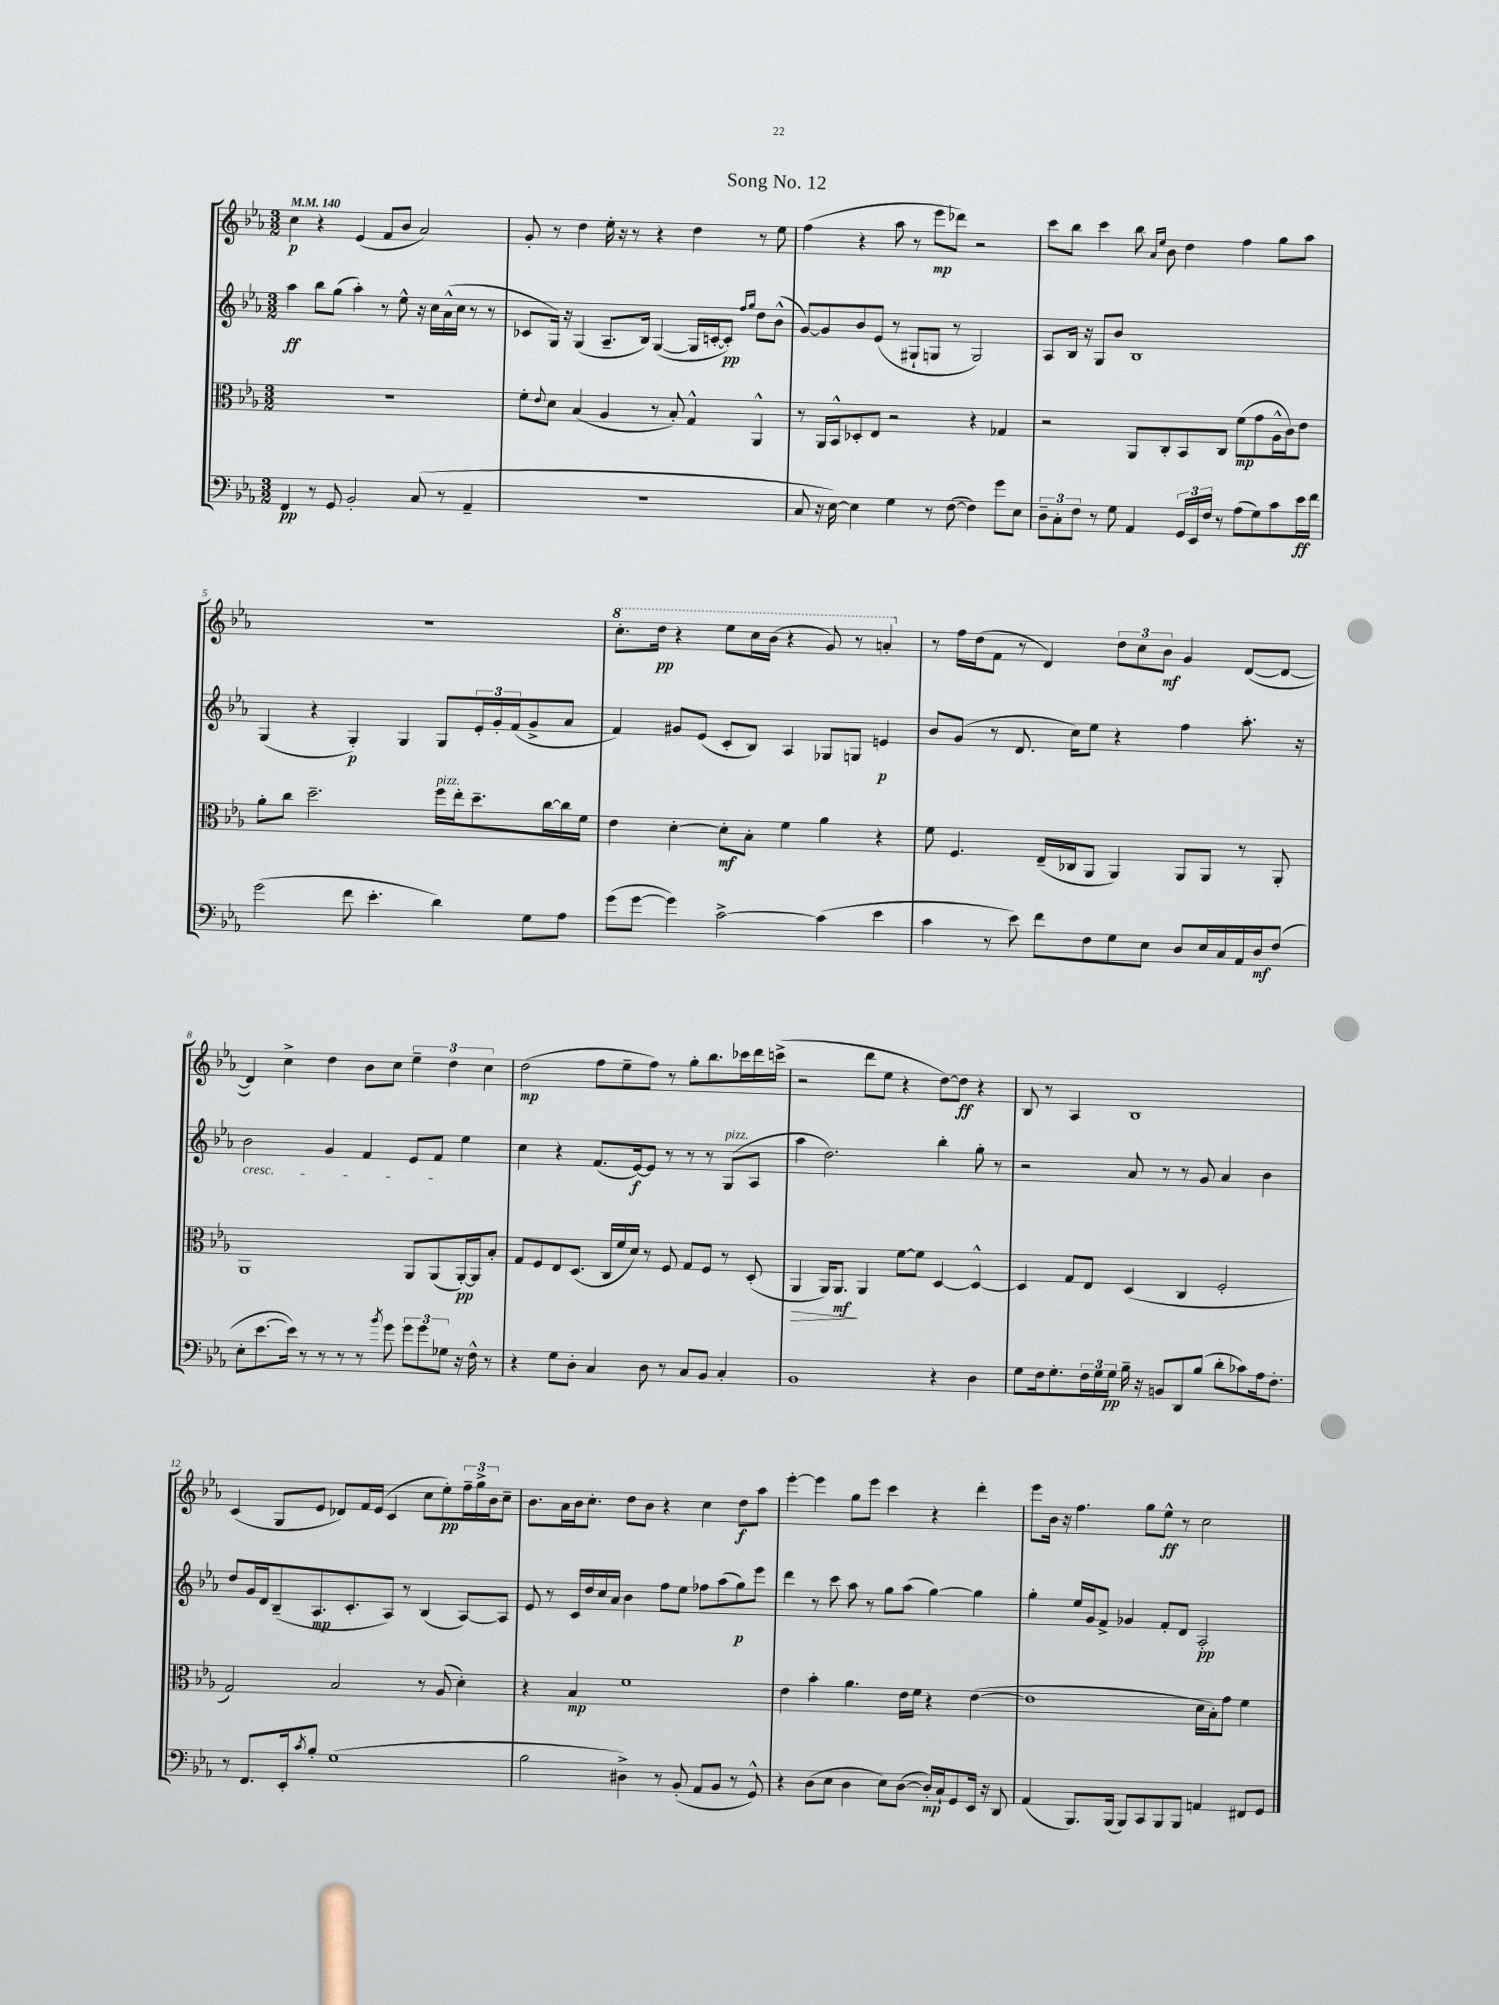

**kern	**dynam	**kern	**dynam	**kern	**dynam	**kern	**dynam
*part4	*part4	*part3	*part3	*part2	*part2	*part1	*part1
*staff4	*staff4	*staff3	*staff3	*staff2	*staff2	*staff1	*staff1
*clefF4	*	*clefC3	*	*clefG2	*	*clefG2	*
*k[b-e-a-]	*	*k[b-e-a-]	*	*k[b-e-a-]	*	*k[b-e-a-]	*
*M3/2	*	*M3/2	*	*M3/2	*	*M3/2	*
*MM140	*	*MM140	*	*MM140	*	*MM140	*
=1	=1	=1	=1	=1	=1	=1	=1
4FF/	pp	1.r	.	4aa-\	ff	4cc\	p
8r	.	.	.	8bb-\L	.	4r	.
8GG/	.	.	.	(8gg\J	.	.	.
2BB-'/	.	.	.	4aa-'\)	.	(4e-/	.
.	.	.	.	8r	.	8f/L	.
.	.	.	.	8ee-^^\	.	8b-/J	.
(8C/	.	.	.	16r	.	2a-/)	.
.	.	.	.	16cc\LL	.	.	.
8r	.	.	.	(16a-^^\	.	.	.
.	.	.	.	16cc\JJ	.	.	.
4AA-~/	.	.	.	8r	.	.	.
.	.	.	.	8r	.	.	.
=2	=2	=2	=2	=2	=2	=2	=2
1.r	.	8f'\L	.	8c-X/L	.	8g'/	.
.	.	8qqe-/	.	.	.	.	.
.	.	8d\J	.	16G/Jk)	.	8r	.
.	.	.	.	16r	.	.	.
.	.	(4B-/	.	(4G/	.	4dd\	.
.	.	4A-/	.	8.A-~/L	.	16ee-'\	.
.	.	.	.	.	.	16r	.
.	.	.	.	.	.	8r	.
.	.	.	.	16B-/Jk)	.	.	.
.	.	8r	.	([4G/	.	4r	.
.	.	8B-'/)	.	.	.	.	.
.	.	4G^^/	.	16G/LL]	.	4dd\	.
.	.	.	.	[16cn'/J	.	.	.
.	.	.	.	8c'/J])	pp	.	.
.	.	.	.	16qqff/LL	.	.	.
.	.	.	.	16qqgg/JJ	.	.	.
.	.	4AA-^^/	.	8dd\L	.	8r	.
.	.	.	.	(8b-^^\J	.	8ee-\	.
=3	=3	=3	=3	=3	=3	=3	=3
8C/	.	8r	.	[8g/L)	.	(4ff\	.
16r	.	16AA-/LL	.	8g/]	.	.	.
[16E-\)	.	16BB-^^/J	.	.	.	.	.
4E-\]	.	8D-X'/	.	8b-/	.	4r	.
.	.	8E-/J	.	(8e-/J	.	.	.
4G\	.	2r	.	8r	.	8aa-\	.
.	.	.	.	8G#X`/L	.	8r	.
8r	.	.	.	8Gn/J	.	8eee-\L	mp
([8F\	.	.	.	8r	.	8ddd-X\J)	.
4F\])	.	4r	.	2G/)	.	2r	.
8g\L	.	4G-X/	.	.	.	.	.
8E-\J	.	.	.	.	.	.	.
=4	=4	=4	=4	=4	=4	=4	=4
12D~\L	.	2r	.	8A-/L	.	8ccc\L	.
12C'\	.	.	.	.	.	.	.
.	.	.	.	16B-/Jk	.	8bb-\J	.
12F\J	.	.	.	.	.	.	.
.	.	.	.	16r	.	.	.
8r	.	.	.	8G/L	.	4ccc\	.
8G\	.	.	.	8b-/J	.	.	.
4AA-/	.	8AA-/L	.	1B-	.	8bb-\	.
.	.	.	.	.	.	16qqa-/LL	.
.	.	.	.	.	.	16qqee-/JJ	.
.	.	8C'/	.	.	.	8b-\	.
24GG/LL	.	8BB-/	.	.	.	4dd\	.
24EE-/	.	.	.	.	.	.	.
24F/JJ	.	.	.	.	.	.	.
8r	.	8C/J	.	.	.	.	.
(8A-\L	.	(8f\L	mp	.	.	4ff\	.
8G\)	.	8g\	.	.	.	.	.
8c\	.	16A-^^\L	.	.	.	8gg\L	.
.	.	16c\J)	.	.	.	.	.
16e-\L	ff	8e-\J	.	.	.	8aa-\J	.
16f\JJ	.	.	.	.	.	.	.
!!LO:LB:g=z
=5	=5	=5	=5	=5	=5	=5	=5
(2g\	.	8a-'\L	.	(4G/	.	1.r	.
.	.	8cc\J	.	.	.	.	.
.	.	2.dd~\	.	4r	.	.	.
8f\	.	.	.	4G'/)	p	.	.
4.e-'\	.	.	.	.	.	.	.
.	.	.	.	4G/	.	.	.
!	!	!LO:TX:a:i:t=pizz.	!	!	!	!	!
4d\)	.	16ff\LL	.	8G/L	.	.	.
.	.	16ee-'\J	.	.	.	.	.
.	.	8.dd~\	.	24e-'/L	.	.	.
.	.	.	.	24g'/	.	.	.
.	.	.	.	(24f/J	.	.	.
8G\L	.	.	.	8g^/	.	.	.
.	.	[16cc\L	.	.	.	.	.
8A-\J	.	16cc\]	.	8a-/J	.	.	.
.	.	16f\JJ	.	.	.	.	.
=6	=6	=6	=6	=6	=6	=6	=6
*	*	*	*	*	*	*8va	*
(8g\L	.	4e-\	.	4f/)	.	8.ccc'\L	.
[8g\J	.	.	.	.	.	.	.
.	.	.	.	.	.	16ddd\Jk	pp
4g\])	.	[4d'\	.	8g#X/L	.	4r	.
.	.	.	.	(8e-/J	.	.	.
[2c^\	.	8d'\L]	mf	8c'/L	.	8eee-\L	.
.	.	8B-'\J	.	8B-/J)	.	16ccc\L	.
.	.	.	.	.	.	(16bb-\JJ	.
.	.	4f\	.	4A-/	.	4r	.
(4c\]	.	4a-\	.	8G-X/L	.	8gg/)	.
.	.	.	.	8Gn/J	.	8r	.
4e-\	.	4r	.	4en/	p	4aan'/	.
=7	=7	=7	=7	=7	=7	=7	=7
*	*	*	*	*	*	*X8va	*
4c\	.	8f\	.	8b-/L	.	8r	.
.	.	4.F/	.	(8g/J	.	16ff\LL	.
.	.	.	.	.	.	(16dd\J	.
8r	.	.	.	8r	.	8f\J	.
8e-\)	.	.	.	8.d/	.	8r	.
8f\L	.	(16E-~/LL	.	.	.	4d/)	.
.	.	16C-X/J	.	16cc\KL)	.	.	.
8F\	.	8AA-/J	.	8ee-\J	.	.	.
8G\	.	4AA-/)	.	4r	.	12dd\L	.
.	.	.	.	.	.	12cc\	.
8E-\J	.	.	.	.	.	.	.
.	.	.	.	.	.	12b-\J	mf
8D/L	.	8AA-/L	.	4ff\	.	4g/	.
16E-/L	.	8AA-/J	.	.	.	.	.
16C/	.	.	.	.	.	.	.
16AA-/	.	8r	.	8.aa-'\	.	([8d/L	.
16D/J	mf	.	.	.	.	.	.
(8F/J	.	8AA-'/	.	.	.	8d/J_	.
.	.	.	.	16r	.	.	.
!!LO:LB:g=z
=8	=8	=8	=8	=8	=8	=8	=8
!	!	!	!	!LO:TX:b:i:t=cresc.	!	!	!
8E-'\L	.	1AA-	.	2b-\	.	4d/])	.
[8.e-\	.	.	.	.	.	.	.
.	.	.	.	.	.	4cc^\	.
16e-\Jk])	.	.	.	.	.	.	.
8r	.	.	.	.	.	.	.
8r	.	.	.	4g/	.	4dd\	.
8r	.	.	.	.	.	.	.
8r	.	.	.	4f/	.	8b-\L	.
8qb-/	.	.	.	.	.	.	.
8g\	.	.	.	.	.	8cc\J	.
12g\L	.	8AA-/L	.	8e-/L	.	6ee-~\	.
12g\	.	.	.	.	.	.	.
.	.	(8AA-/	.	8f/J	.	.	.
12G-X\J	.	.	.	.	.	6dd\	.
16r	.	[16AA-'/L)	pp	4ee-\	.	.	.
16F^^\	.	16AA-/J]	.	.	.	.	.
.	.	.	.	.	.	6cc\	.
8r	.	8B-'/J	.	.	.	.	.
=9	=9	=9	=9	=9	=9	=9	=9
4r	.	8G/L	.	4cc\	.	(2dd\	mp
.	.	8F/	.	.	.	.	.
8G\L	.	8E-/	.	4r	.	.	.
8D'\J	.	(8.D/J	.	.	.	.	.
4C/	.	.	.	(8.f/L	.	8ff\L	.
.	.	16C/LL	.	.	.	.	.
.	.	16f/	.	.	.	8ee-~\	.
.	.	16d/JJ)	.	[16e-/k)	f	.	.
8D\	.	8r	.	8e-/J]	.	8ff\J)	.
8r	.	8F/	.	8r	.	8r	.
8C/L	.	8G/L	.	8r	.	8gg'\L	.
8BB-/J	.	8F/J	.	8r	.	8.bb-\	.
!	!	!	!	!LO:TX:a:i:t=pizz.	!	!	!
4C'/	.	8r	.	(8G/L	.	.	.
.	.	.	.	.	.	16ccc-X\L	.
.	.	(8D'/	.	8A-/J	.	16ddd\	.
.	.	.	.	.	.	(16cccn^\JJ	.
=10	=10	=10	=10	=10	=10	=10	=10
!	!	!	!LO:HP:b	!	!	!	!
1BB-	.	4AA-/	>	4aa-\	.	2r	.
.	.	16AA-/KL)	.	2.dd\)	.	.	.
.	.	8.AA-/J	mf	.	.	.	.
.	.	4AA-/	]	.	.	8ddd\L	.
.	.	.	.	.	.	8ee-\J	.
.	.	[8f\L	.	.	.	4r	.
.	.	8f\J]	.	.	.	.	.
4r	.	[4D/	.	4bb-'\	.	[8dd\L)	.
.	.	.	.	.	.	8dd\J]	ff
4D\	.	4D^^/_	.	8gg'\	.	4r	.
.	.	.	.	8r	.	.	.
=11	=11	=11	=11	=11	=11	=11	=11
8G\L	.	4D/]	.	2r	.	8B-/	.
16F\k	.	.	.	.	.	8r	.
8.G'\	.	.	.	.	.	.	.
.	.	8G/L	.	.	.	4A-/	.
24F\L	.	8E-/J	.	.	.	.	.
24G\	.	.	.	.	.	.	.
24G\JJ	pp	.	.	.	.	.	.
16B-~\	.	(4D/	.	8a-/	.	1B-	.
16r	.	.	.	.	.	.	.
8BBn/L	.	.	.	8r	.	.	.
8DD/	.	4C/	.	8r	.	.	.
(8B-/J	.	.	.	8g/	.	.	.
8d'\L	.	2F'/	.	4a-/	.	.	.
8c-X\)	.	.	.	.	.	.	.
16A-\k	.	.	.	4b-\	.	.	.
8.F'\J	.	.	.	.	.	.	.
!!LO:LB:g=z
=12	=12	=12	=12	=12	=12	=12	=12
8r	.	2G/)	.	8dd/L	.	(4c/	.
8.FF/L	.	.	.	16g/L	.	.	.
.	.	.	.	16d/J	.	.	.
.	.	.	.	(8B-~/	.	8G/L	.
16EE-'/k	.	.	.	.	.	.	.
8qc/	.	.	.	.	.	.	.
8B-'/J	.	.	.	8.A-/	mp	8e-/J	.
(1G	.	2B-/	.	.	.	8d-X/L)	.
.	.	.	.	8.c'/	.	.	.
.	.	.	.	.	.	16f/L	.
.	.	.	.	.	.	(16e-/JJ	.
.	.	.	.	8A-/J)	.	4c/	.
.	.	.	.	8r	.	.	.
.	.	8r	.	(4B-/	.	8cc\L	.
.	.	(8A-/	.	.	.	8ee-'\)	pp
.	.	4d'\)	.	[8A-/L)	.	24ff~\L	.
.	.	.	.	.	.	24gg^\	.
.	.	.	.	.	.	24b-\J	.
.	.	.	.	8A-/J]	.	8cc~\J	.
=13	=13	=13	=13	=13	=13	=13	=13
2B-\	.	4r	.	8e-/	.	8.b-\L	.
.	.	.	.	8r	.	.	.
.	.	.	.	.	.	16a-\L	.
.	.	4B-/	mp	16c/LL	.	16b-\J	.
.	.	.	.	16dd/	.	8.cc'\J	.
.	.	.	.	16cc/	.	.	.
.	.	.	.	16a-/JJ	.	.	.
4D#X^\)	.	1f	.	4b-\	.	8dd\L	.
.	.	.	.	.	.	8b-\J	.
8r	.	.	.	8ff\L	.	4r	.
(8BB-'/	.	.	.	8ee-\J	.	.	.
8AA-/L	.	.	.	8ff-X\L	.	4cc\	.
8BB-/J	.	.	.	(8aa-\	.	.	.
8r	.	.	.	8gg\)	p	8dd\L	f
8GG^^/)	.	.	.	8eee-\J	.	8aa-\J	.
=14	=14	=14	=14	=14	=14	=14	=14
4r	.	4e-\	.	4ddd\	.	[4eee-'\	.
(8D\L	.	4b-'\	.	8r	.	4eee-\]	.
8E-\J	.	.	.	8ccc\	.	.	.
4D\	.	4.a-\	.	8aa-\	.	8gg\L	.
.	.	.	.	8r	.	8eee-\J	.
8E-\L)	.	.	.	8gg\L	.	4ccc\	.
([8D\J	.	16e-\LL	.	(8aa-\J	.	.	.
.	.	16f\JJ	.	.	.	.	.
16D'/LL])	mp	4r	.	[4gg\)	.	4r	.
16C`/J	.	.	.	.	.	.	.
8GG/	.	.	.	.	.	.	.
16EE-/Jk	.	([4e-\	.	4gg\]	.	4ddd'\	.
16r	.	.	.	.	.	.	.
8DD/	.	.	.	.	.	.	.
=15	=15	=15	=15	=15	=15	=15	=15
(4AA-/	.	1e-]	.	4gg'\	.	8eee-\L	.
.	.	.	.	.	.	16b-\Jk	.
.	.	.	.	.	.	16r	.
8.BBB-/L)	.	.	.	16ee-/LL	.	4.ff\	.
.	.	.	.	16g/J	.	.	.
.	.	.	.	8f^/J	.	.	.
(16BBB-/Jk	.	.	.	.	.	.	.
8BBB-/L)	.	.	.	4g-X/	.	.	.
8CC/	.	.	.	.	.	8gg\L	.
8BBB-/	.	.	.	8f'/L	.	8ee-^^\J	ff
8BBB-/J	.	.	.	8d/J	.	8r	.
4AAn/	.	16d\LL	.	2A-'/	pp	2cc\	.
.	.	16B-'\J)	.	.	.	.	.
.	.	8g\J	.	.	.	.	.
8FF#X/L	.	4f\	.	.	.	.	.
8GG/J	.	.	.	.	.	.	.
==	==	==	==	==	==	==	==
*-	*-	*-	*-	*-	*-	*-	*-
